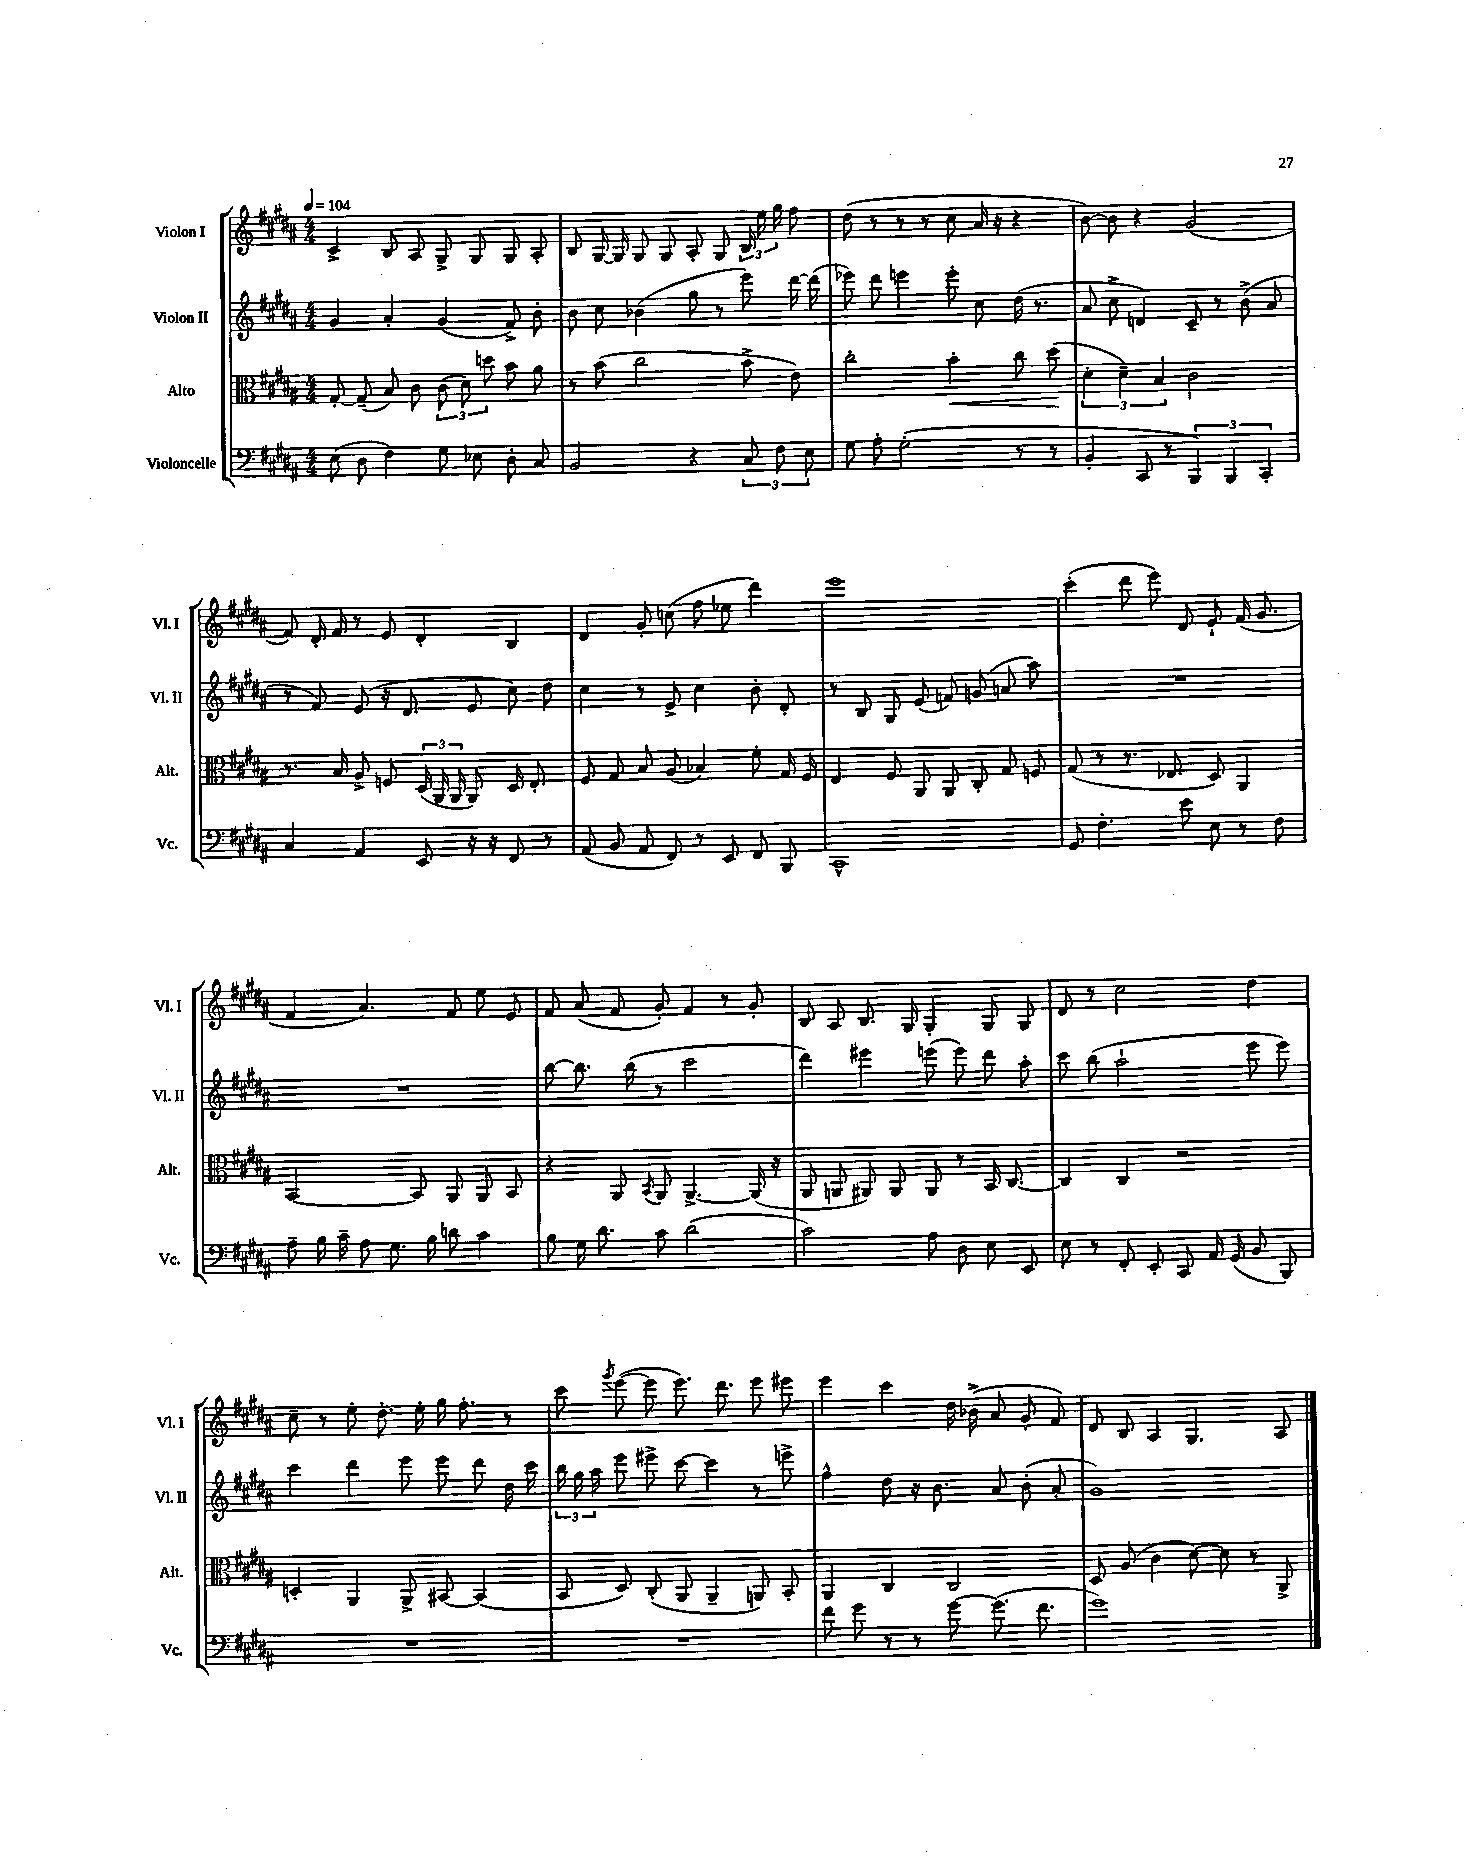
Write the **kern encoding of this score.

**kern	**kern	**kern	**kern
*staff4	*staff3	*staff2	*staff1
*clefF4	*clefC3	*clefG2	*clefG2
*k[f#c#g#d#a#]	*k[f#c#g#d#a#]	*k[f#c#g#d#a#]	*k[f#c#g#d#a#]
*M4/4	*M4/4	*M4/4	*M4/4
*MM104	*MM104	*MM104	*MM104
(8E	[8G#'	4g#	4c#^
8D#	(8G#~]	.	.
4F#)	8B)	4a#'	8B
.	8c#	.	8A#
8G#	(12c#	(4g#	8G#^
.	12d#)	.	.
8E-	.	.	8G#
.	12dd	.	.
8D#'	8b	8f#^)	8G#
8C#	8a#	8b'	8A#'
=	=	=	=
2BB	8r	8b	8B
.	(8b	8cc#	[16G#
.	.	.	16G#]
.	2cc#	(4b-	8G#
.	.	.	8G#
4r	.	8gg#	8A#'
.	.	8r	8G#
12C#	8b^	8eee)	24B
.	.	.	24ee
12F#	.	.	24gg#
.	8e)	[16ddd#	8ff#
12E	.	.	.
.	.	(16ddd#]	.
=	=	=	=
8G#	2cc#'	8eee-)	(8dd#
8A#'	.	8ddd#	8r
(2G#'	.	4eee	8r
.	.	.	8r
.	4b'	8eee'	8cc#
.	.	8cc#	16a#
.	.	.	16r
8r	8cc#	(16dd#	4r
.	.	8.r	.
8r	(8dd#	.	.
=	=	=	=
4BB'	6d#'	8a#	[8b)
.	.	8cc#^	8b]
.	6d#~)	.	.
8CC#	.	4d)	4r
.	6B	.	.
8r	.	.	.
6BBB)	2c#	8c#~	(2g#
.	.	8r	.
6BBB	.	.	.
.	.	(8b^	.
6CC#'	.	.	.
.	.	8a#	.
=	=	=	=
4C#	8.r	8r	8f#)
.	.	8f#)	16d#'
.	16B	.	16f#
4AA#	8A#^	(8e	8r
.	8F	16r	8e
.	.	8.d#	.
8EE	(24D#	.	4d#'
.	24AA#	.	.
.	24AA#	.	.
16r	8AA#)	8e	.
16r	.	.	.
8FF#	16D#	8cc#)	4B
.	8.E'	.	.
8r	.	8dd#	.
=	=	=	=
(8AA#	8F#	4cc#	4d#
8BB	8G#	.	.
8AA#	8B	8r	8g#'
8FF#)	(8A#	8e^	(8cc
8r	4B-)	4cc#	8ff#
8EE	.	.	8ee-
8FF#	8f#'	8b'	4ddd#)
8BBB	16G#	8d#'	.
.	16F#	.	.
=	=	=	=
1CC#^^	4E	8r	1eee
.	.	8B	.
.	8F#	8G#	.
.	8AA#	(8e	.
.	8AA#	8f)	.
.	8C#'	(8g	.
.	8G#	8a	.
.	8F	8aa#)	.
=	=	=	=
8GG#	(8G#	1r	(4ccc#'
4.F#'	8r	.	.
.	8.r	.	8ddd#
.	.	.	8eee)
.	8.E-	.	.
8e	.	.	8d#
8E	8D#)	.	8e`
8r	4AA#	.	(16f#
.	.	.	8.g#
8F#	.	.	.
=	=	=	=
8A#~	[2BB	1r	4f#
16B	.	.	.
16c#~	.	.	.
8A#	.	.	4.a#)
8.G#	.	.	.
.	8BB]	.	.
16B	.	.	.
8d	8AA#	.	8f#
4c#	8AA#	.	8ee
.	8BB	.	8e
=	=	=	=
8B	4r	[8bb	8f#
16G#	.	8.bb]	(8a#
8.d#	.	.	.
.	8AA#	.	8f#
.	.	(16bb	.
.	8qBB	.	.
8c#	8AA#	8r	8g#')
(2d#	[4.AA#^	2ccc#	4f#
.	.	.	8r
.	(16AA#]	.	8g#'
.	16r	.	.
=	=	=	=
2c#)	8AA#	4ddd#)	8B
.	8AA	.	8A#
.	8AA#)	4eee#	8.B
.	8AA#	.	.
.	.	.	16G#
8A#	8AA#	(8eee	4G#'
8D#	8r	8eee)	.
8E	16BB	8ddd#	8G#
.	[8.C#	.	.
8EE	.	8aa#'	8G#
=	=	=	=
8E	4C#]	8ccc#	8d#
8r	.	(8bb	8r
8FF#'	4C#	2aa#`	2cc#
8EE'	.	.	.
8CC#	2r	.	.
16AA#	.	.	.
(16GG#	.	.	.
8BB	.	8eee	4dd#
8BBB)	.	8eee)	.
=	=	=	=
1r	4D'	4ccc#	8cc#~
.	.	.	8r
.	4AA#	4ddd#	8ee'
.	.	.	8.dd#'
.	8AA#^	8eee	.
.	.	.	16ee'
.	[8BB#	8eee	16gg#
.	.	.	8.ff#'
.	(4BB#]	8ddd#	.
.	.	16dd#	8r
.	.	16ccc#	.
=	=	=	=
1r	8BB	24bb	8ccc#
.	.	24gg#	.
.	.	24aa#	.
.	.	.	8qggg#
.	8D#)	8eee	([8eee
.	(8C#'	8eee#^	8eee]
.	8AA#	[8ccc#	8.eee)
.	4AA#~	4ccc#]	.
.	.	.	8.ddd#
.	8AA)	8r	8eee
.	8BB'	8eee^	8eee#
=	=	=	=
8f#	4AA#	4ff#^^	4eee
8g#	.	.	.
8r	4C#	8dd#	4ccc#
8r	.	16r	.
.	.	8.b	.
[8g#	2C#	.	16dd#
.	.	.	(16b-^
(8.g#]	.	8a#	8a#
.	.	(8b'	8g#'
8.f#	.	.	.
.	.	8a#'	8f#)
=	=	=	=
1g#)	8D#	1g#)	8d#
.	(8A#	.	8B
.	4c#	.	4A#
.	[8d#)	.	4.G#
.	8d#]	.	.
.	8r	.	.
.	8AA#^	.	8A#
==	==	==	==
*-	*-	*-	*-
